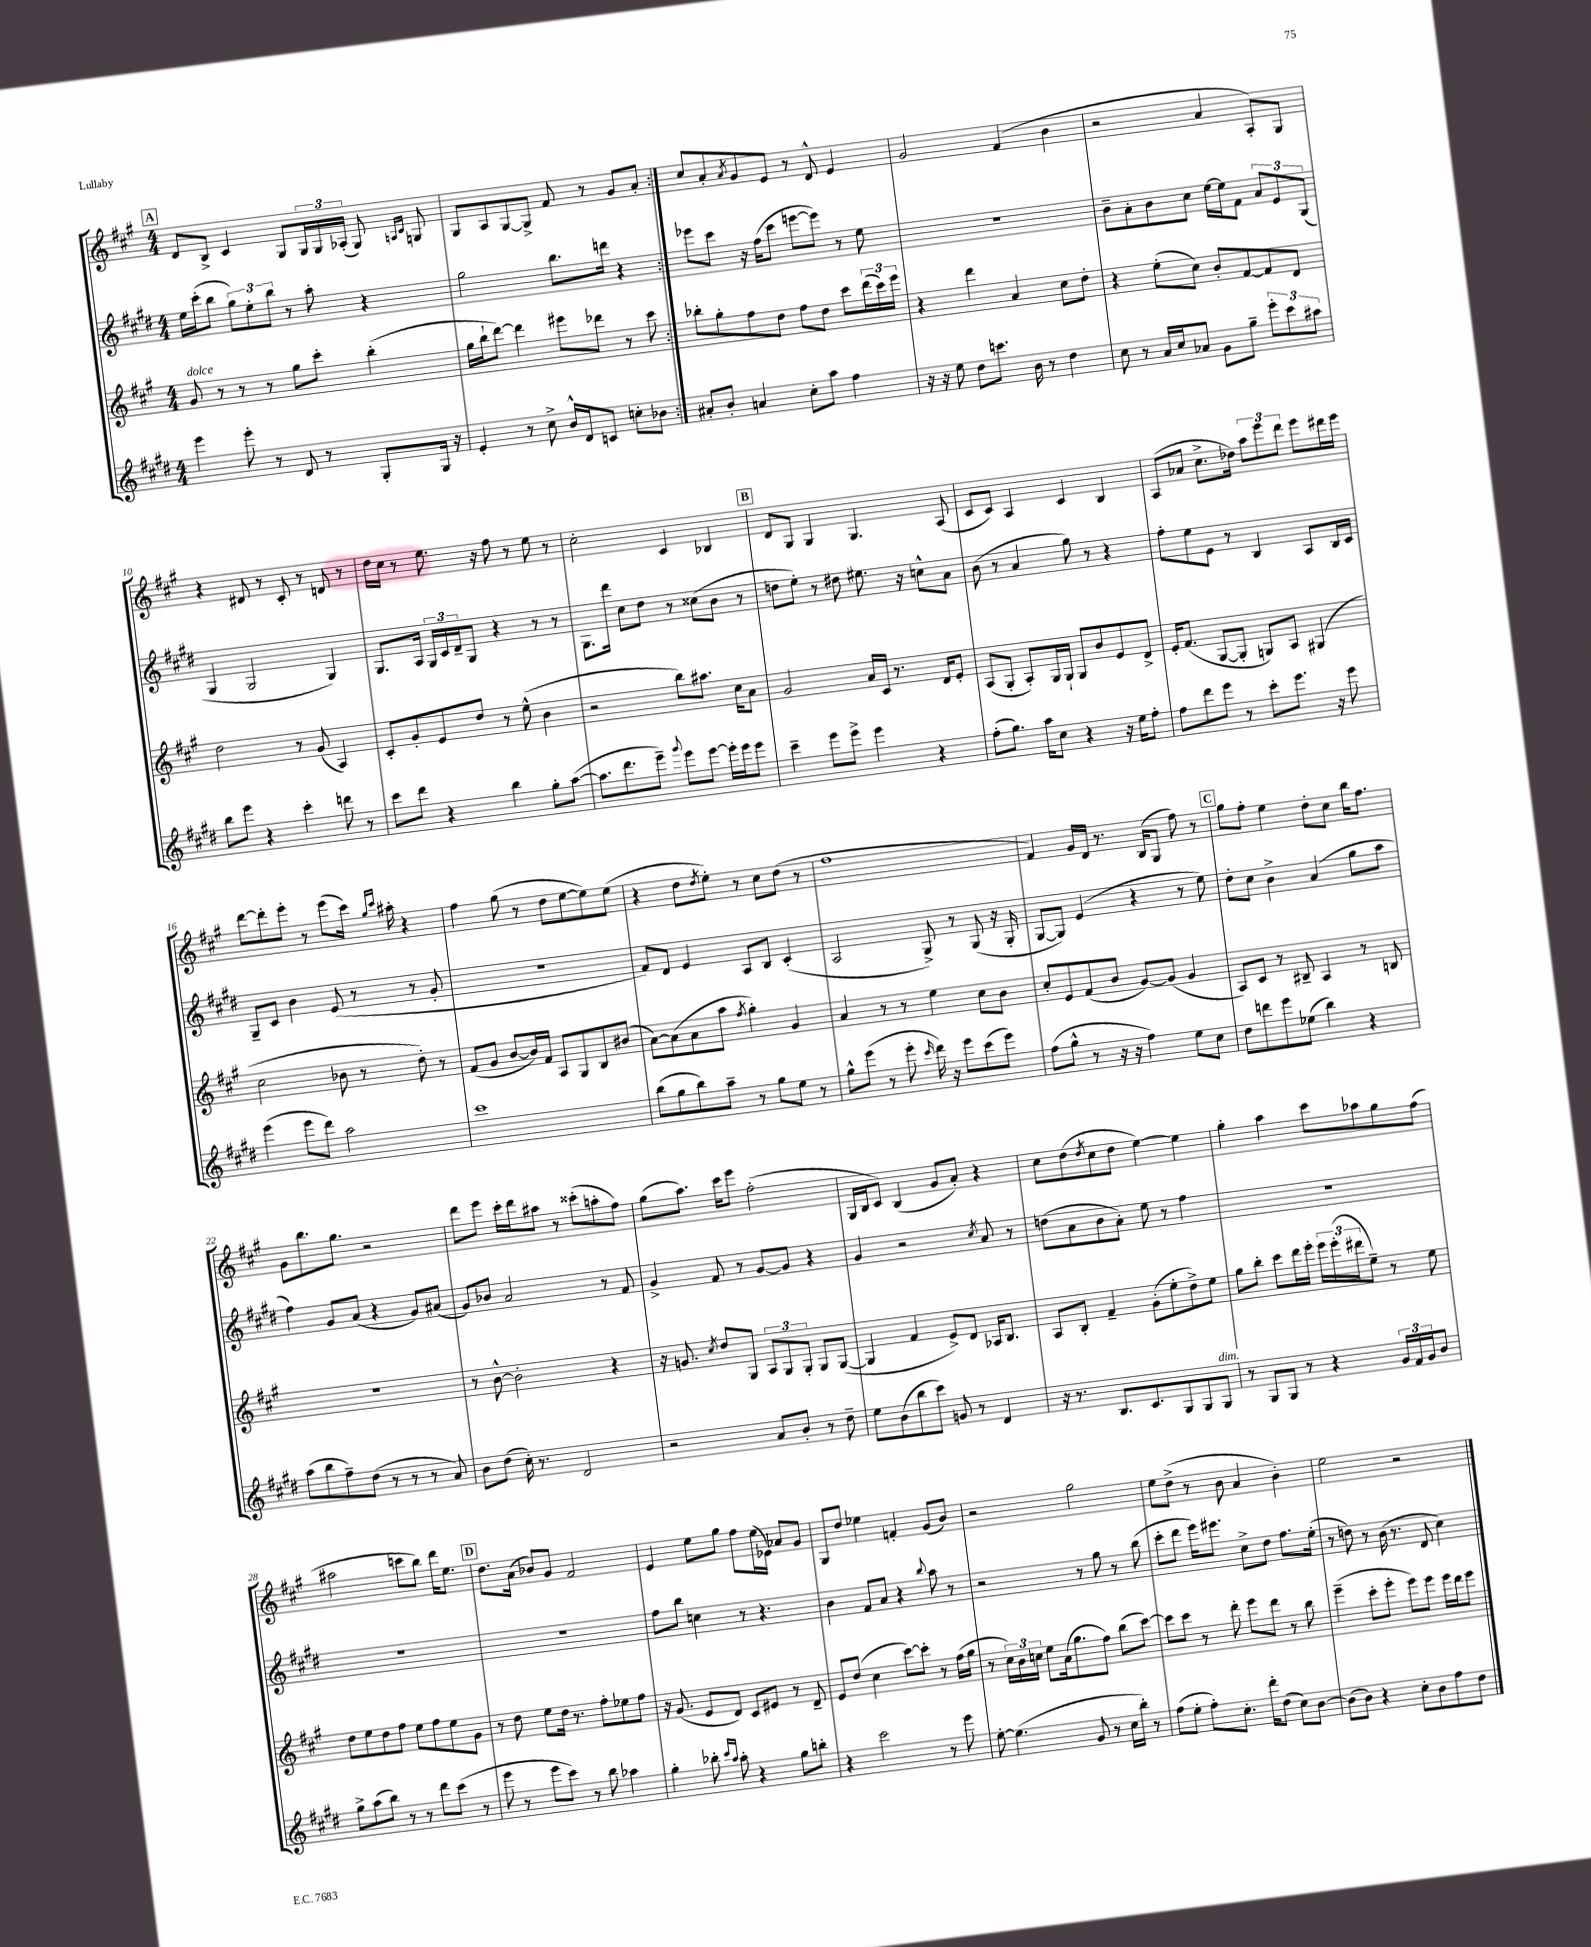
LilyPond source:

<<
\new StaffGroup <<
\new Staff = "s0" {
    \clef treble \key a \major \numericTimeSignature \time 4/4
    \repeat volta 2 { \mark \markup { \box "A" } d'8 b8-> cis'4 gis8 \tuplet 3/2 { gis16 gis16 aes16-.( } gis8) \grace { a16 cis'16 } g8 |
    gis8 a8 gis8~ gis8-> fis'8 r8 gis'8 a'8-. | }
    cis''8 a'8-. \acciaccatura { a'8 } gis'8 e'8 r8 d'8-^ e'4 |
    gis'2 fis'4( b'4 |
    r2 a'4 a8-.) gis8 |
    r4 dis'8 r8 cis'8-. r8 d'8 r8 |
    d''16 cis''16 r8 e''8. r16 fis''8 r8 e''8 r8 |
    cis''2-. cis'4 bes4 |
    \mark \markup { \box "B" } d'8 gis8 gis4 gis4. a8( |
    cis'8 cis'8) a4 cis'4 b4 |
    a8( aes'8 cis''8.-> des''16) \tuplet 3/2 { a''8 e'''8 d'''8 } e'''8 dis'''16 e'''16 |
    d'''8~ d'''8-. e'''8-. r8 e'''8( cis'''16) \grace { gis''16 cis'''16 } ais''16-. r4 |
    fis''4 gis''8( r8 d''8 e''8~ e''8) e''8( |
    r4 d''8 \acciaccatura { d''8 } e''8-.) r8 cis''8 d''8( r8 |
    fis''1 |
    fis'4) gis'16 d'16 r8. b16( gis8 fis''8) r8 |
    \mark \markup { \box "C" } gis''8 fis''8-. e''4 d''8-. cis''8 b''16 fis''8. |
    gis'8 b''8. gis''8. r2 |
    d'''8 e'''8 cis'''16-. d'''16 ais''8 r8 cisis'''8-.( a''8-. fis''8) |
    gis''8( a''8.) cis'''16 e'''8 fis''2-.( |
    gis16 b16 cis'8) b4( gis'8 a'8-.) r4 |
    cis''8 d''8( \acciaccatura { d''8 } cis''8 d''8 e''4~) e''4 |
    gis''4-. a''4 cis'''8 aes''8 gis''8 fis''8( |
    ais''2 c'''8 b''8) d'''16 e''8. |
    \mark \markup { \box "D" } d''8. a'16( bes'8) gis'8 fis'2 |
    e'4 e''8 gis''8 fis''8 e''16( ees'16) aes'8 gis'8 |
    gis8 d''8 ees''4 f'4-. gis'8( b'8) |
    r2 gis''2 |
    e''8 d''8->( r8 b'8 a'4 b'4-.) |
    e''2 r2 \bar "|." |
}
\new Staff = "s1" {
    \clef treble \key e \major \numericTimeSignature \time 4/4
    \repeat volta 2 { \mark \markup { \box "A" } e''16 cis'''16-.( b''8 \tuplet 3/2 { gis''8) e''8-. b''8 } r8 a''8-. r4 |
    gis''2 b''8. d'''16 r4 | }
    ees'''8 cis'''8 r16 fis''16( cis'''8 e'''8~ e'''8) r8 e''8 |
    r1 |
    b'8-- a'8-. b'8 cis''8 e''16~ e''16 fis'8 \tuplet 3/2 { a'8 e'8 gis8( } |
    gis4 gis2 gis4) |
    gis8. a16 \tuplet 3/2 { gis16 cis'16 dis'16-- } gis8 r4 r8 r8 |
    gis8. dis'''16 cis''8 dis''8 r8 cisis''8( b'8 r8 |
    \mark \markup { \box "B" } d''8 e''8-.) r8 dis''8 eis''8. r16 c''8-^ a'8 |
    b'8( r8 a'4 gis''8) r8 r4 |
    fis''8-. e''8 e'8 r8 b4 a8 b16 cis'16 |
    gis8-- cis'8 b'4 e'8( r8 r8 gis'8-. |
    R1 |
    fis'8) dis'8 e'4 a8 b8 cis'4-.( |
    a2 gis8->) r8 gis8( r16 gis16-. |
    gis8~ gis8) e'4( r4 r8 e''8) |
    \mark \markup { \box "C" } dis''8-. cis''8 b'4-> a'4( gis''8 a''8 |
    fis''4) gis'8 a'8( r4 gis'8) ais'8( |
    gis'8) bes'8 a'2 r8 fis'8 |
    gis'4-> fis'8 r8 gis'8~ gis'8 r4 |
    gis'4 r2 \acciaccatura { cis''8 } a'8 r8 |
    d''8( a'8 b'8 a'8-.) e''8 r8 fis''4 |
    R1 |
    R1 |
    \mark \markup { \box "D" } R1 |
    fis''8 b''8 c''4 r8 r4. |
    b'4 fis'8 a'8 r4 \appoggiatura { b''8 } a''8 r8 |
    r2 r8 gis''8 r8 b''8( |
    cis'''8-. dis'''8 e'''16) eis'''8. cis''8-> dis''8 fis''8. e''16-.( |
    r8 d''8) r8 b'16( r8. dis'8 cis''4) \bar "|." |
}
\new Staff = "s2" {
    \clef treble \key a \major \numericTimeSignature \time 4/4
    \repeat volta 2 { \mark \markup { \box "A" } gis'8^\markup { \italic "dolce" } r8 r8 r8 gis''8 cis'''8-. b''4-.( |
    gis''16 b''16-! d'''8~) d'''4 eis'''8 des'''8 r8 cis'''8 | }
    bes''8-. gis''8-. fis''8 d''8 fis''8 d''8 cis'''8 \tuplet 3/2 { d'''16( cis'''16) e'''16 } |
    r4 d'''4 a'4 cis''8 d''8-. |
    r4 e''8-.( cis''8) b'8-. fis'8~ fis'8 d'8 |
    d''2 r8 gis'8( a4) |
    cis'8-. gis'8-. e'8 d''8 r8 e''8-^( b'4 |
    r2 b''8) ais''8. cis''16 a'8 |
    \mark \markup { \box "B" } gis'2 a'16 cis'16 r8. d'16 e'8-. |
    a8( gis8-. a8-.) gis16 gis16-! gis8 b'8 e'8 d'8-> |
    e'16-. fis'8.( gis8~ gis8-. g8) a8 gis4( |
    cis''2 bes'8 r8 d''8-.) r8 |
    fis'8( gis'8 b'8~ b'16) fis'16 a8 gis8 b8 bis'8( |
    a'8~) a'8( a'8 a''8 \acciaccatura { fis''8 } gis''4-.) gis'4 |
    a'4 r8 r8 e''4 cis''8 b'8 |
    cis''8-. e'8 fis'8( b'8 gis'8~) gis'8( gis'4 |
    \mark \markup { \box "C" } a8) cis'8 r8 bis8-- a4 r8 b8 |
    R1 |
    r8 b'8~-^ b'2-. r4 |
    r16 g'8. \acciaccatura { cis''8 } d''8 gis8 \tuplet 3/2 { a8 gis8 gis8-. } gis8 gis8~( |
    gis4 fis'4 e'8->) d'8 aes16 b8. |
    a8 b8-. fis'4-- gis'8-.( e''8-. d''8->) e''8 |
    gis''8 b''8-. cis'''8 d'''16 e'''16-. \tuplet 3/2 { e'''16 e'''16-.( dis'''16 } e''8--) r8 e''8 |
    d''8 e''8 d''8 fis''8 e''8 fis''8 e''8 gis'8 |
    \mark \markup { \box "D" } r8 d''8 e''8 d''16 r8. fis''8-. ees''8 fis''8 |
    r16 gis'8.( e'8 d'8) cis'8 eis'8 r8 d'8-- |
    e'8 d''8( cis''4 cis'''8~) cis'''8-. r8 fis''16( gis''16 |
    r8 \tuplet 3/2 { cis''16) b'16 c''16 } e''8 a'16( gis''8. fis''8) b''8( cis'''8~) |
    cis'''8 cis'''8 r8 d'''8-. e'''8 d'''8 r8 b''8 |
    e'''4--( cis'''8-. e'''8-. e'''8) e'''8 e'''16 d'''16 e'''8 \bar "|." |
}
\new Staff = "s3" {
    \clef treble \key e \major \numericTimeSignature \time 4/4
    \repeat volta 2 { \mark \markup { \box "A" } e'''4 e'''8-. r8 dis'8 r8 gis8-. gis16 r16 |
    e'4-. r8 cis''8-> b'16-^ dis'16 c'8 c''8-. bes'8 | }
    ais'8-. b'8-. a'4 cis''8-. a''8 fis''4 |
    r16 r16 e''8 dis''8 c'''8. b'16 r8 dis''4 |
    cis''8 r8 a'16 cis''16 aes'8 gis'8 gis''8-- \tuplet 3/2 { e'''8-. cis'''8 ais''8 } |
    b''8 e'''8 r4 cis'''4-. d'''8 r8 |
    cis'''8 dis'''8 r4 b''4 gis''8-. a''8~( |
    a''8. dis'''8. e'''8--) \appoggiatura { gis'''8 } e'''8 e'''8~ e'''16-. e'''16 e'''8 |
    \mark \markup { \box "B" } cis'''4-- e'''8 e'''8-> e'''4 r4 |
    fis''8-.( gis''8.) a''16 cis''8 r4 r16 e''16 fis''8-. |
    fis''8 dis'''8 e'''8 r8 cis'''8-. e'''8. r16 e'''8 |
    e'''4( e'''8 dis'''8) a''2 |
    cis'''1 |
    b''8( gis''8 b''8) a''8-- r8 gis''8 e''8 r8 |
    gis''8-^ e'''8( r8 e'''8-. \grace { cis'''16 } dis'''16) r16 e'''8 cis'''8( e'''8) |
    fis''8( gis''8-^ r8 r16 r16 fis''4) e''8 cis''8 |
    \mark \markup { \box "C" } dis''8 d'''8 e'''8 ees''8( b''4) r4 |
    a''8( b''8 fis''8--) dis''8( r8 r8 r8 a'8) |
    b'8 dis''8( cis''16-.) r8. dis'2 |
    r2 a'8 b'8-. r8 dis''8-- |
    e''8 b'8( b''8 cis'''8) g'8 r8 dis'4 |
    r16 r8. b8. cis'8. gis8 gis8 gis8^\markup { \italic "dim." } |
    r8 gis8 gis8 r8 r4 \tuplet 3/2 { gis'16 fis'16 gis'16 } b'8 |
    gis''8-> a''8( b''8) r8 r8 dis'''8 cis'''8( r8 |
    \mark \markup { \box "D" } e'''8 r8 e'''8 cis'''8) r8 b''8 aes''4 |
    gis''4-. bes''8-. \grace { cis'''16 a''16 } a''8-. r4 gis''8 b''8-. |
    r4 cis'''2 r8 e'''8 |
    e''8~-. e''4.( gis'8 r8 cis''16 b''16-.) r8 |
    fis''8( e''8-. fis''8-.) cis''8.-. dis'''16-. dis''8( cis''8) b'8~ |
    b'8( b'8) r4 cis''8-. b'8 fis''8 dis''8 \bar "|." |
}
>>
>>
\layout { \context { \Score currentBarNumber = #5 } }
